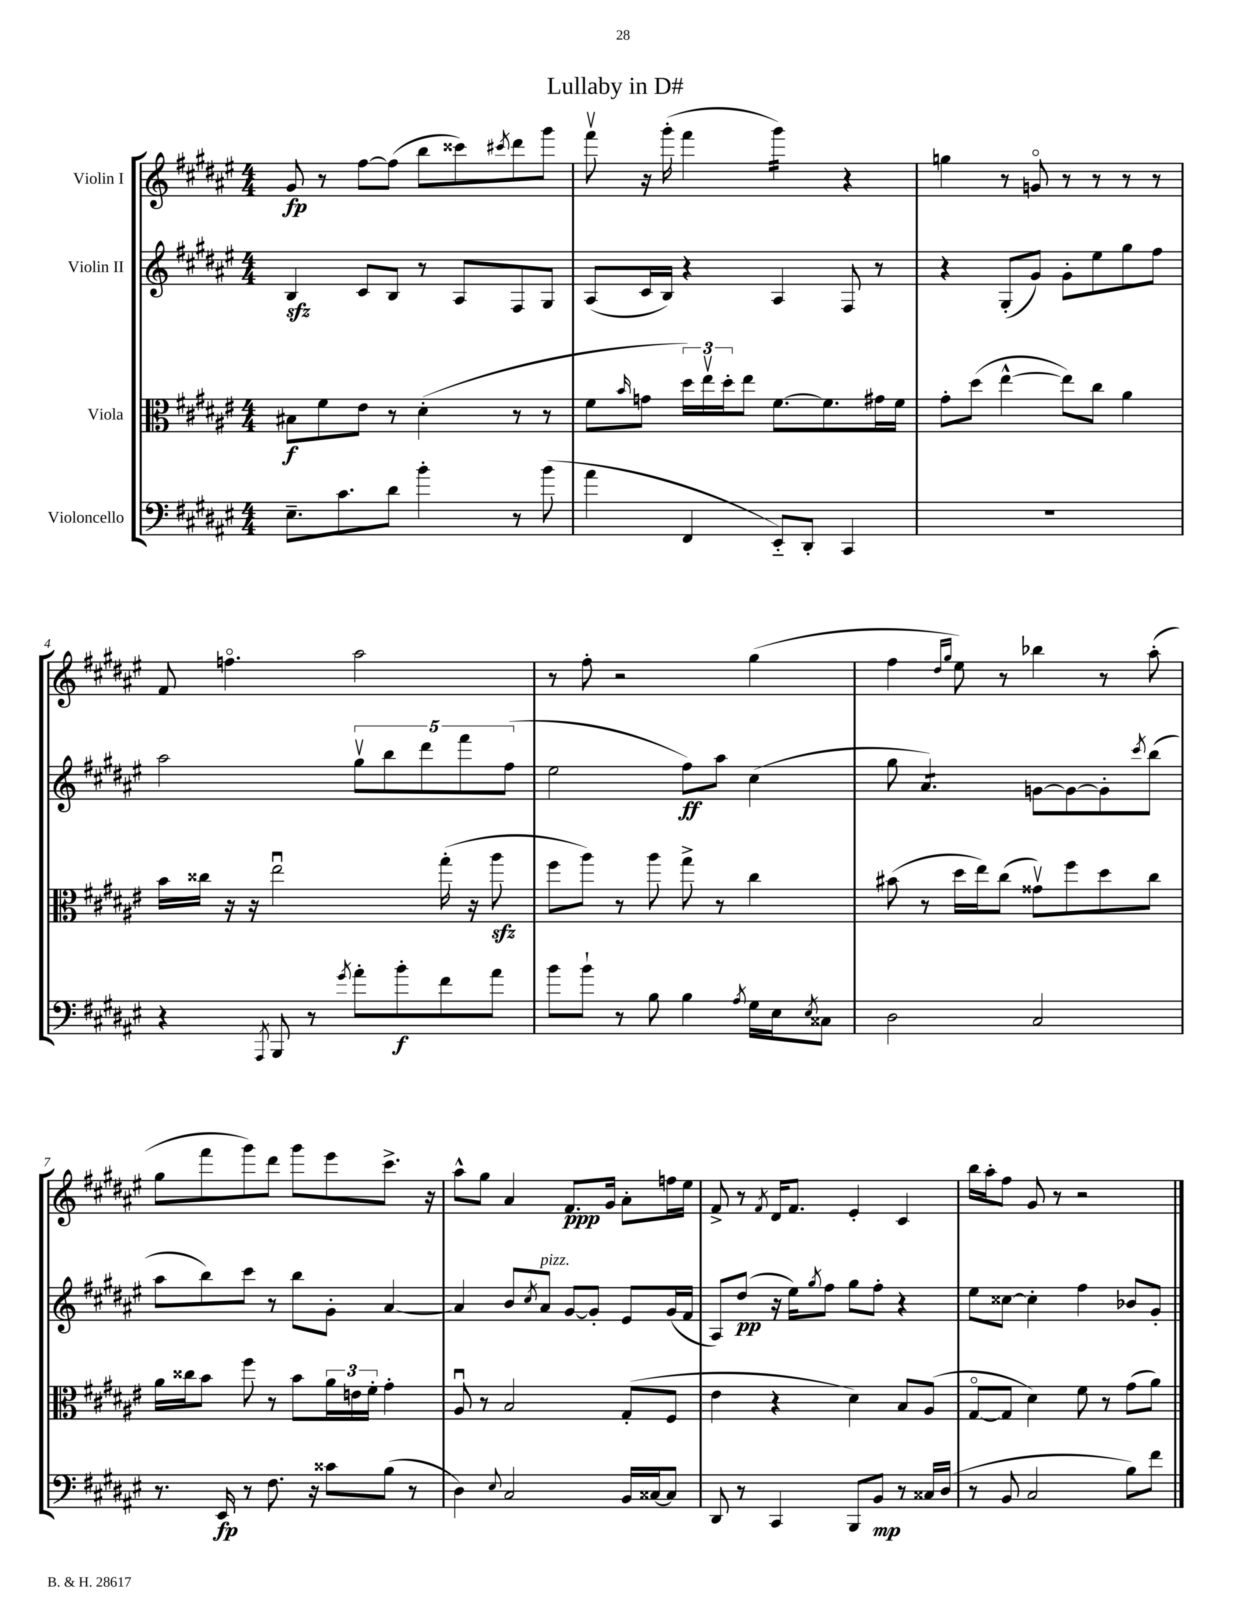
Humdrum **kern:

**kern	**kern	**kern	**kern
*staff4	*staff3	*staff2	*staff1
*clefF4	*clefC3	*clefG2	*clefG2
*k[f#c#g#d#a#e#]	*k[f#c#g#d#a#e#]	*k[f#c#g#d#a#e#]	*k[f#c#g#d#a#e#]
*M4/4	*M4/4	*M4/4	*M4/4
8.E#~	8B#	4B	8g#
.	8f#	.	8r
8.c#	.	.	.
.	8e#	8c#	[8ff#
8d#	8r	8B	(8ff#]
4b'	(4d#'	8r	8bb
.	.	8A#	8ccc##)
.	.	.	8qccc#
8r	8r	8F#	8ddd#
(8b	8r	8G#	8ggg#
=	=	=	=
4a#	8f#	(8A#	8fff#v
.	16qqb	.	.
.	8g	16c#	16r
.	.	16B)	(16ggg#'
4FF#	24dd#)	4r	4fff#
.	24ee#v	.	.
.	24dd#'	.	.
.	8ee#	.	.
8EE#'~)	[8.f#	4A#	4ggg#)
8DD#'	.	.	.
.	8.f#]	.	.
4CC#	.	8F#	4r
.	16g#	8r	.
.	16f#	.	.
=	=	=	=
1r	8g#'	4r	4gg
.	(8dd#	.	.
.	[4ee#^^	(8G#'	8r
.	.	8g#)	8go
.	8ee#])	8g#'	8r
.	8cc#	8ee#	8r
.	4a#	8gg#	8r
.	.	8ff#	8r
=	=	=	=
4r	16b	2aa#	8f#
.	16cc##	.	.
.	16r	.	4.ffo
.	16r	.	.
8qAAA#	.	.	.
8BBB	2ee#u	.	.
8r	.	.	.
8qg#	.	.	.
8a#'	.	10gg#v	2aa#
.	.	10bb	.
8b'	.	.	.
.	.	10ddd#	.
8f#	(16gg#'	.	.
.	.	10fff#	.
.	16r	.	.
8a#	8aa#	.	.
.	.	(10ff#	.
=	=	=	=
8b	8ff#	2ee#	8r
8b`	8aa#)	.	8ff#'
8r	8r	.	2r
8B	8aa#	.	.
4B	8gg#^	8ff#)	.
.	8r	8aa#	.
8qA#	.	.	.
16G#	4cc#	(4cc#	(4gg#
16E#	.	.	.
8qE#	.	.	.
8C##	.	.	.
=	=	=	=
2D#	(8b#	8gg#	4ff#
.	8r	4.a#)	.
.	.	.	16qqdd#
.	.	.	16qqgg#
.	16dd#	.	8ee#)
.	16ee#)	.	.
.	(8cc#	.	8r
2C#	8g##v)	[8g	4bb-
.	8ff#	8g_	.
.	8dd#	8g']	8r
.	.	8qccc#	.
.	8cc#	(8bb	(8aa#'
=	=	=	=
8.r	16a#	8aa#	8gg#
.	16cc##	.	.
.	8b	8bb)	8fff#
16EE#	.	.	.
8r	8ff#	8ccc#	8ggg#)
8.F#	8r	8r	8ddd#
.	8b	8bb	8ggg#
16r	.	.	.
8c##	24a#	8g#'	8eee#
.	24e	.	.
.	24f#'	.	.
(8B	4g#'	[4a#	8.ccc#^
8r	.	.	.
.	.	.	16r
=	=	=	=
4D#)	8A#u	4a#]	8aa#^^
.	8r	.	8gg#
8qqE#	.	.	.
2C#	2B	8b	4a#
.	.	8qcc#	.
.	.	8a#	.
.	.	[8g#	8.f#
.	.	8g#']	.
.	.	.	16g#
16BB	(8G#'	8e#	8a#'
[16C##	.	.	.
8C##]	8F#	(16g#	16ff
.	.	16f#	16ee#
=	=	=	=
8DD#	4e#	8A#)	8f#^
8r	.	(8dd#	8r
.	.	.	8qf#
4CC#	4r	16r	16d#
.	.	16ee#)	8.f#
.	.	8qgg#	.
.	.	8ff#	.
8BBB	4d#)	8gg#	4e#'
8BB	.	8ff#'	.
8r	8B	4r	4c#
16C##	(8A#	.	.
(16D#	.	.	.
=	=	=	=
8r	[8G#o	8ee#	16bb
.	.	.	16aa#'
8BB	8G#]	[8cc##	8ff#
2C#	4d#)	4cc##']	8g#
.	.	.	8r
.	8f#	4ff#	2r
.	8r	.	.
8B)	(8g#	8b-	.
8f#	8a#)	8g#'	.
==	==	==	==
*-	*-	*-	*-
